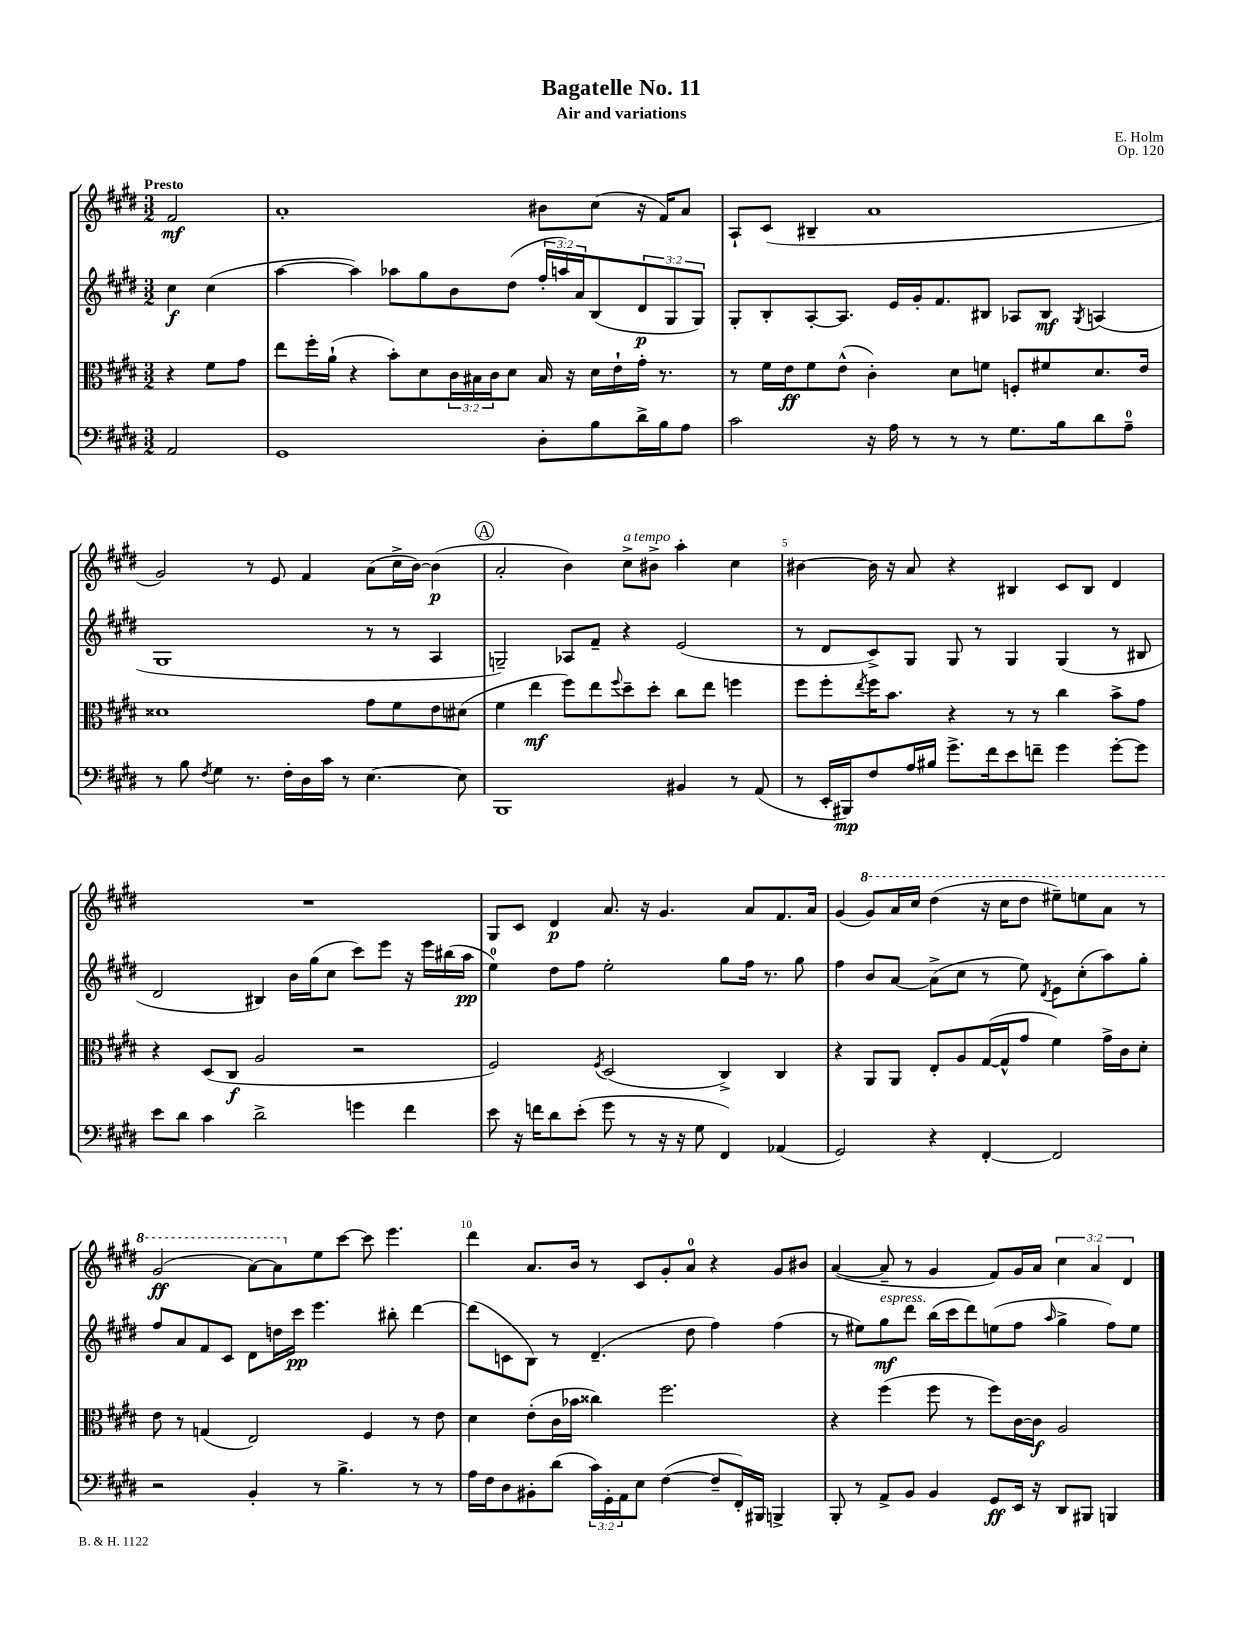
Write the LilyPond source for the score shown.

\header { title = "Bagatelle No. 11" composer = "E. Holm" subtitle = "Air and variations" opus = "Op. 120" }
<<
\new StaffGroup <<
\new Staff = "s0" {
    \clef treble \key e \major \numericTimeSignature \time 3/2 \override Staff.TupletNumber.text = #tuplet-number::calc-fraction-text \partial 2 \tempo "Presto"
    fis'2\mf |
    a'1-. bis'8 cis''8( r16 fis'16) a'8 |
    a8-! cis'8( bis4-- a'1 |
    gis'2) r8 e'8 fis'4 a'8( cis''16-> b'16~) b'4\p( |
    \mark \markup { \circle "A" } a'2-. b'4) cis''8->^\markup { \italic "a tempo" } bis'8-> a''4-. cis''4 |
    bis'4~ bis'16 r16 a'8 r4 bis4 cis'8 bis8 dis'4 |
    R1. |
    gis8 cis'8 dis'4\p a'8. r16 gis'4. a'8 fis'8. a'16 |
    gis'4( \ottava #1 gis''8) a''16 cis'''16 dis'''4( r16 cis'''16 dis'''8 eis'''8--) e'''8 a''8 r8 |
    gis''2\ff( a''8~) a''8 \ottava #0 e''8 cis'''8~ cis'''8 e'''4. |
    dis'''4 a'8. b'16 r8 cis'8 gis'8-. a'8-0 r4 gis'8 bis'8 |
    a'4~( a'8-- r8 gis'4 fis'8) gis'16 a'16 \tuplet 3/2 { cis''4 a'4 dis'4 } \bar "|." |
}
\new Staff = "s1" {
    \clef treble \key e \major \numericTimeSignature \time 3/2 \override Staff.TupletNumber.text = #tuplet-number::calc-fraction-text \partial 2
    cis''4\f cis''4( |
    a''4~ a''4) aes''8 gis''8 b'8 dis''8( \tuplet 3/2 { fis''16-. a''16) a'16 } b8( \tuplet 3/2 { dis'8\p gis8 gis8) } |
    gis8-. b8-. a8~-. a8. e'16 gis'16-. fis'8. bis8 aes8 bis8\mf \acciaccatura { gis8 } a4( |
    gis1 r8 r8 a4 |
    \mark \markup { \circle "A" } g2--) aes8 fis'8-- r4 e'2( |
    r8 dis'8 cis'8->) gis8 gis8 r8 gis4 gis4( r8 bis8 |
    dis'2 bis4) b'16 gis''16( cis''8 cis'''8) e'''8 r16 e'''16 bis''16( a''16\pp |
    e''4-0) dis''8 fis''8 e''2-. gis''8 fis''16 r8. gis''8 |
    fis''4 b'8 a'8~ a'8->( cis''8 r8 e''8) \acciaccatura { dis'8 } e'8 cis''8-.( a''8) gis''8-. |
    fis''8 a'8 fis'8 cis'8 dis'8 d''16 cis'''16\pp e'''4. bis''8-. dis'''4~ |
    dis'''8( c'8 b8) r8 dis'4.--( dis''8 fis''4) fis''4( |
    r8 eis''8) gis''8\mf^\markup { \italic "espress." } dis'''8 b''16( cis'''16 dis'''8) e''8( fis''8 \grace { a''16 } gis''4-> fis''8) e''8 \bar "|." |
}
\new Staff = "s2" {
    \clef alto \key e \major \numericTimeSignature \time 3/2 \override Staff.TupletNumber.text = #tuplet-number::calc-fraction-text \partial 2
    r4 fis'8 gis'8 |
    e''8 fis''16-. a'16-!( r4 b'8-.) dis'8 \tuplet 3/2 { cis'16 bis16 cis'16 } dis'8 bis16 r16 dis'16 e'16-! gis'16-. r8. |
    r8 fis'16 e'16\ff fis'8 e'8-^( cis'4-.) dis'8 f'8 f8-. fis'8 dis'8. e'16 |
    disis'1 gis'8 fis'8 e'8 dis'8( |
    \mark \markup { \circle "A" } fis'4 e''4\mf fis''8) e''8 \appoggiatura { fis''8 } dis''8-- dis''8-. cis''8 e''8 f''4 |
    fis''8 fis''8-. \acciaccatura { e''8 } fis''16 b'8. r4 r8 r8 cis''4 b'8-> gis'8 |
    r4 dis8( cis8\f a2 r2 |
    fis2) \acciaccatura { fis8 } dis2( cis4->) cis4 |
    r4 a,8 a,8 e8-. a8 gis16~( gis16-^ gis'8 fis'4) gis'16-> cis'16 dis'8-. |
    e'8 r8 g4( e2) fis4 r8 e'8 |
    dis'4 e'8-.( cis'16 bes'16 cisis''4) fis''2. |
    r4 fis''4( fis''8 r8 fis''8) cis'16~ cis'16\f a2 \bar "|." |
}
\new Staff = "s3" {
    \clef bass \key e \major \numericTimeSignature \time 3/2 \override Staff.TupletNumber.text = #tuplet-number::calc-fraction-text \partial 2
    a,2 |
    gis,1 dis8-. b8 dis'16-> b16 a8 |
    cis'2 r16 a16 r8 r8 r8 gis8. b16 dis'8 a8-0-- |
    r8 b8 \acciaccatura { fis8 } gis4 r8. fis16-. dis16 cis'16 r8 e4.~ e8 |
    \mark \markup { \circle "A" } b,,1 bis,4 r8 a,8( |
    r8 e,16-. bis,,16\mp) fis8 a16 bis16 gis'8.-> fis'16 e'8 f'8-- gis'4 gis'8~-. gis'8 |
    e'8 dis'8 cis'4 dis'2-> g'4 fis'4 |
    e'8 r16 f'16 dis'8 e'8-.( gis'8 r8 r16 r16 gis8 fis,4) aes,4( |
    gis,2) r4 fis,4~-. fis,2 |
    r2 b,4-. r8 b4.-> r8 r8 |
    a16 fis16 dis8 bis,8-. dis'8( \tuplet 3/2 { cis'16) gis,16-. a,16 } e8 fis4~( fis8-- fis,16-.) bis,,16 b,,4-> |
    b,,8-. r8 a,8-> b,8 b,4 gis,8\ff e,16 r16 dis,8 bis,,8 b,,4 \bar "|." |
}
>>
>>
\layout { \context { \Score \override BarNumber.break-visibility = ##(#f #t #t) barNumberVisibility = #(every-nth-bar-number-visible 5) } }
